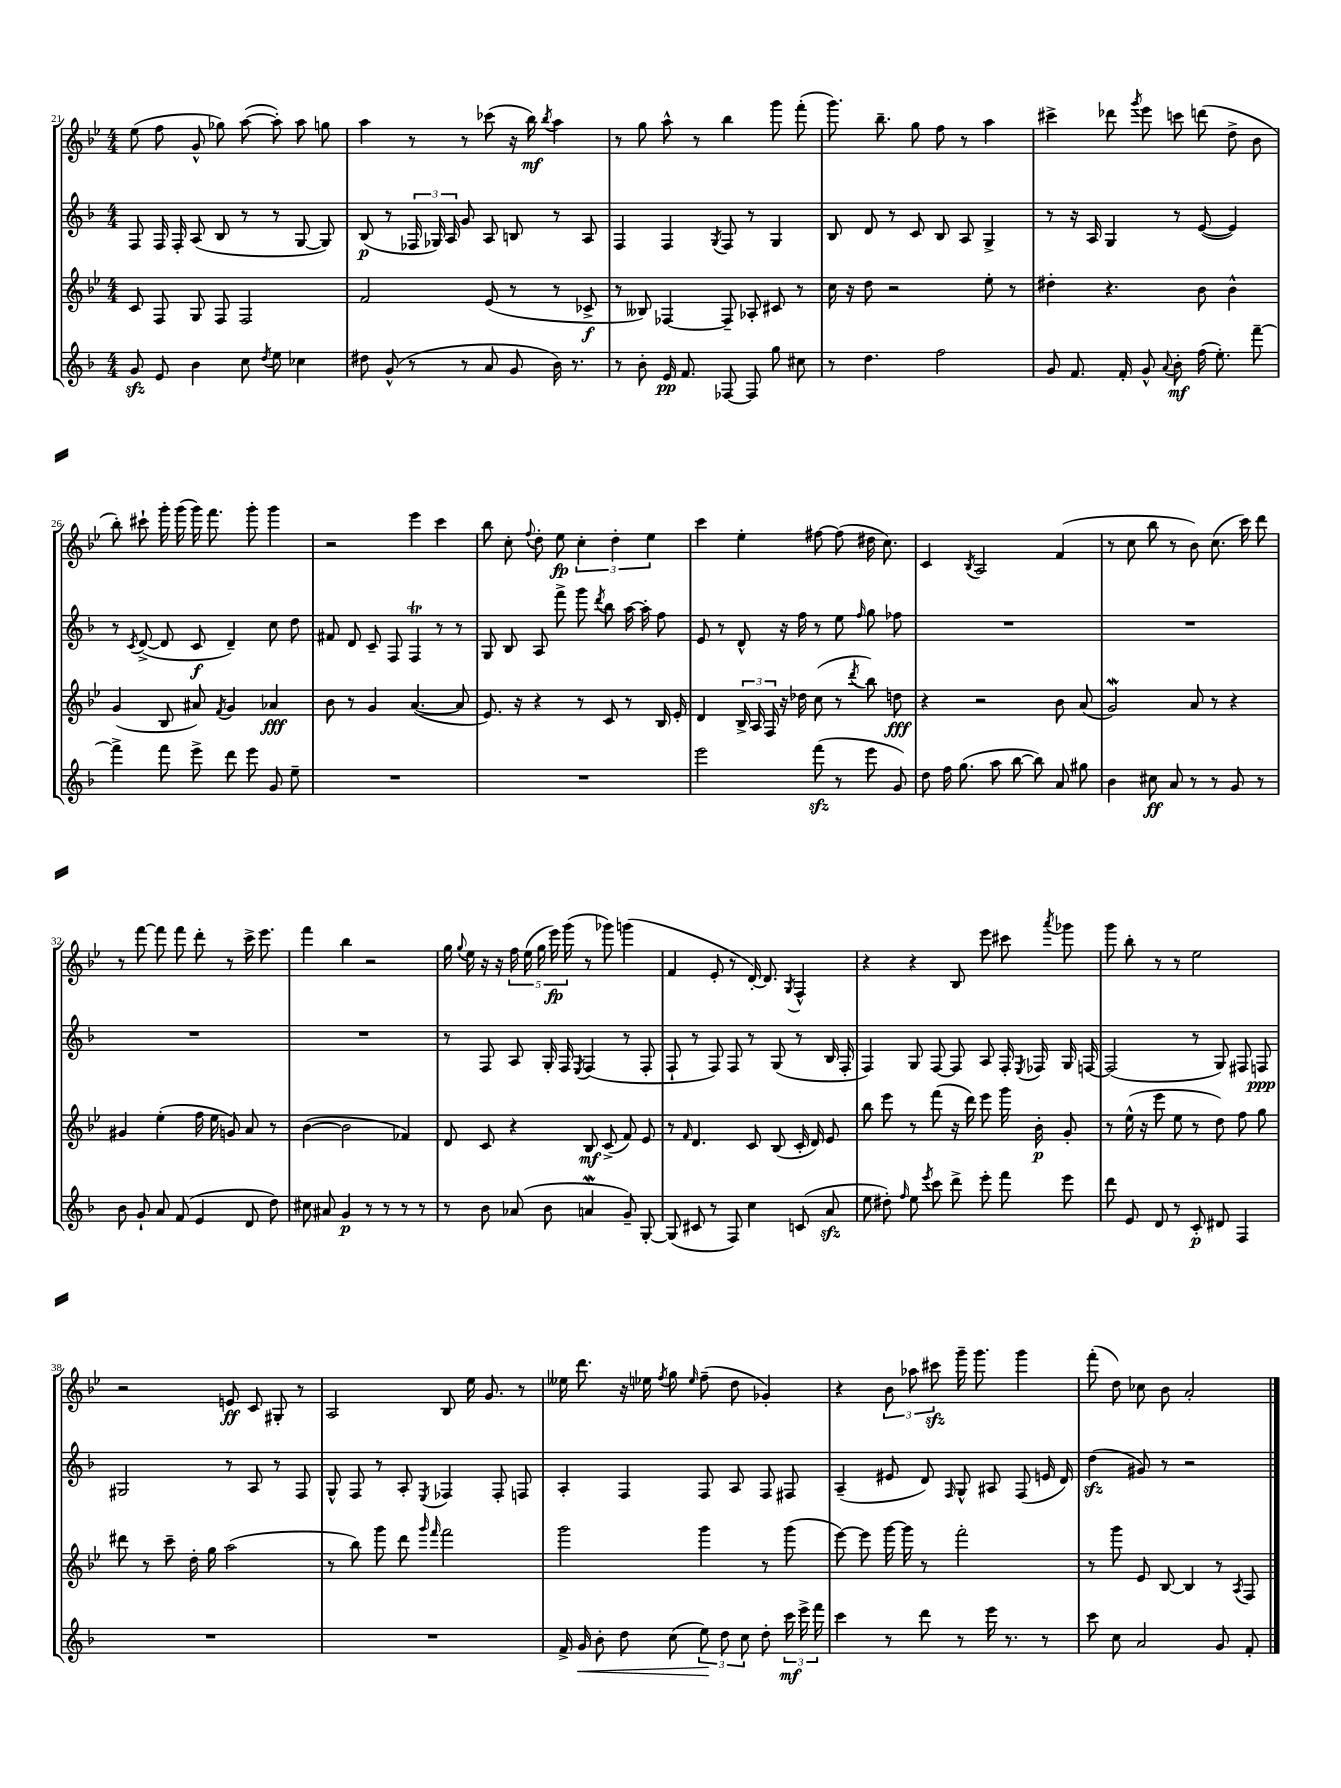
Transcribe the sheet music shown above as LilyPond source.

<<
\new StaffGroup <<
\new Staff = "s0" {
    \clef treble \key bes \major \numericTimeSignature \time 4/4
    \autoBeamOff ees''8( f''8 g'8-^ ges''8) a''8~( a''8-.) a''8 g''8 |
    a''4 r8 r8 ces'''8( r16 bes''16\mf) \acciaccatura { bes''8 } a''4 |
    r8 g''8 a''8-^ r8 bes''4 g'''8 f'''8-.( |
    g'''8.) bes''8.-- g''8 f''8 r8 a''4 |
    cis'''4-> des'''8 \acciaccatura { g'''8 } ees'''8 c'''8 d'''8( d''8-> bes'8 |
    bes''8-.) cis'''8-! g'''16-. g'''16( g'''16) f'''8. g'''8-. g'''4 |
    r2 ees'''4 c'''4 |
    bes''8 c''8-. \appoggiatura { f''8 } d''8-. ees''8\fp \tuplet 3/2 { c''4-. d''4-. ees''4 } |
    c'''4 ees''4-. fis''8~ fis''8( dis''16 c''8.) |
    c'4 \acciaccatura { bes8 } a2 f'4( |
    r8 c''8 bes''8 r8 bes'8) c''8.( c'''16) d'''8 |
    r8 f'''8~ f'''8 f'''8 d'''8-. r8 c'''16-> ees'''8. |
    f'''4 bes''4 r2 |
    g''16 \appoggiatura { g''8 } ees''16 r16 r16 \tuplet 5/4 { f''16 ees''16( g''16 ees'''16\fp) g'''16( } r8 ges'''8) g'''4( |
    f'4 ees'8-. r8 d'16~-.) d'8. \acciaccatura { g8 } f4-^ |
    r4 r4 bes8 ees'''8 cis'''8 \acciaccatura { a'''8 } ges'''8 |
    g'''8 bes''8-. r8 r8 ees''2 |
    r2 e'8\ff c'8 gis8-. r8 |
    a2 bes8 ees''16 g'8. r8 |
    eeses''16 d'''8. r16 ees''16 \acciaccatura { f''8 } g''8 \grace { ees''16 } f''8--( d''8 ges'4-.) |
    r4 \tuplet 3/2 { bes'8 aes''8 cis'''8\sfz } g'''16-- g'''8. g'''4 |
    f'''8-.( d''8) ces''8 bes'8 a'2-. \bar "|." |
}
\new Staff = "s1" {
    \clef treble \key f \major \numericTimeSignature \time 4/4
    \autoBeamOff f8 f16 f16-. a8( bes8 r8 r8 g8~ g8) |
    bes8\p( r8 \tuplet 3/2 { fes16 ges16) a16 } g'8 a8 b8 r8 a8 |
    f4 f4 \acciaccatura { g8 } f8 r8 g4 |
    bes8 d'8 r8 c'8 bes8 a8 g4-> |
    r8 r16 a16 g4 r8 e'8~( e'4) |
    r8 \acciaccatura { c'8 } d'8~->( d'8 c'8\f d'4--) c''8 d''8 |
    fis'8 d'8 c'8-- f8 f4\trill r8 r8 |
    g8 bes8 a8 f'''8-> g'''8 \acciaccatura { d'''8 } bes''8 a''16~ a''16-. f''8 |
    e'8 r8 d'8-^ r16 f''16 r8 e''8 \grace { f''16 } g''8 fes''8 |
    R1 |
    R1 |
    R1 |
    R1 |
    r8 f8 a8 g16-. f16 \acciaccatura { e8 } f4( r8 f8-. |
    f8-! r8 f8) f8 r8 g8( r8 bes16 f16-. |
    f4) g8 f8~ f8 a8 f16-. \acciaccatura { e8 } fes16 g16 f16~ |
    f2( r8 g8) fis8 f8\ppp |
    gis2 r8 a8 r8 f8 |
    g8-^ f8 r8 a8-. \acciaccatura { e8 } fes4 fes8-. f8 |
    a4-. f4 f8 a8 f8 fis8 |
    a4--( eis'8 d'8) \grace { f16 } g8-^ ais8 f8( e'16 d'16) |
    d''4\sfz( gis'8) r8 r2 \bar "|." |
}
\new Staff = "s2" {
    \clef treble \key bes \major \numericTimeSignature \time 4/4
    \autoBeamOff c'8 f8 g8 f8 f2 |
    f'2 ees'8( r8 r8 ces'8->\f |
    r8 beses8) fes4~ fes8-- aes8-. cis'8 r8 |
    c''16 r16 d''8 r2 ees''8-. r8 |
    dis''4-. r4. bes'8 bes'4-^ |
    g'4( bes8 ais'8) \acciaccatura { f'8 } g'4 aes'4\fff |
    bes'8 r8 g'4 a'4.~( a'8 |
    ees'8.) r16 r4 r8 c'8 r8 bes16 ees'16-. |
    d'4 \tuplet 3/2 { bes16-> a16 f16 } r16 des''16 c''8( r8 \acciaccatura { d'''8 } bes''8) d''8\fff |
    r4 r2 bes'8 a'8( |
    g'2\mordent) a'8 r8 r4 |
    gis'4 ees''4-.( f''16 ees''16 g'8) a'8 r8 |
    bes'4~( bes'2 fes'4) |
    d'8 c'8 r4 bes8\mf c'8->( f'8) ees'8 |
    r8 \grace { f'16 } d'4. c'8 bes8( c'16-. d'16) ees'8 |
    bes''8 ees'''8 r8 f'''8( r16 d'''16) ees'''8 g'''16 bes'16-.\p g'8-. |
    r8 ees''16-^( r16 ees'''8 ees''8 r8 d''8) f''8 g''8 |
    dis'''8 r8 c'''8-- d''16-. g''16 a''2( |
    r8 bes''8) g'''8 d'''8 \grace { g'''16 f'''16 } f'''2 |
    g'''2 g'''4 r8 g'''8( |
    ees'''8~) ees'''8 g'''16~ g'''16 r8 f'''2-. |
    r8 g'''8 ees'8 bes8~ bes4 r8 \acciaccatura { a8 } f8 \bar "|." |
}
\new Staff = "s3" {
    \clef treble \key f \major \numericTimeSignature \time 4/4
    \autoBeamOff g'8\sfz e'8 bes'4 c''8 \acciaccatura { d''8 } e''8 ces''4 |
    dis''8 g'8-^( r8 r8 a'8 g'8 bes'16) r8. |
    r8 bes'8-. e'16\pp f'8. fes8~ fes8 g''8 cis''8 |
    r8 d''4. f''2 |
    g'8 f'8. f'16-. g'8-^ \appoggiatura { a'8 } bes'8-.\mf f''16( e''8.-.) f'''8~-- |
    f'''4-> f'''8 e'''8-> d'''8 e'''8 g'8 e''8-- |
    R1 |
    R1 |
    e'''2 f'''8\sfz( r8 e'''8 g'8) |
    d''8 f''16 g''8.( a''8 bes''8~ bes''8) a'8 gis''8 |
    bes'4 cis''8\ff a'8 r8 r8 g'8 r8 |
    bes'8 g'8-! a'8 f'8( e'4 d'8 d''8) |
    cis''8 ais'8 g'4\p r8 r8 r8 r8 |
    r8 bes'8 aes'8( bes'8 a'4\mordent g'8--) g8~-. |
    g8( cis'8 r8 f8) c''4 c'8( a'8\sfz |
    e''8 dis''8-.) \grace { f''16 } e''8 \acciaccatura { e'''8 } c'''8 d'''8-> e'''8-. f'''8 e'''8 |
    d'''8 e'8 d'8 r8 c'8-.\p dis'8 f4 |
    R1 |
    R1 |
    f'16-> g'16\< bes'8-. d''8 c''8( \tuplet 3/2 { e''8\!) d''8 c''8 } d''8-. \tuplet 3/2 { c'''16\mf e'''16-> f'''16 } |
    c'''4 r8 d'''8 r8 e'''16 r8. r8 |
    c'''8 c''8 a'2 g'8 f'8-. \bar "|." |
}
>>
>>
\layout { \context { \Score currentBarNumber = #21 } }
